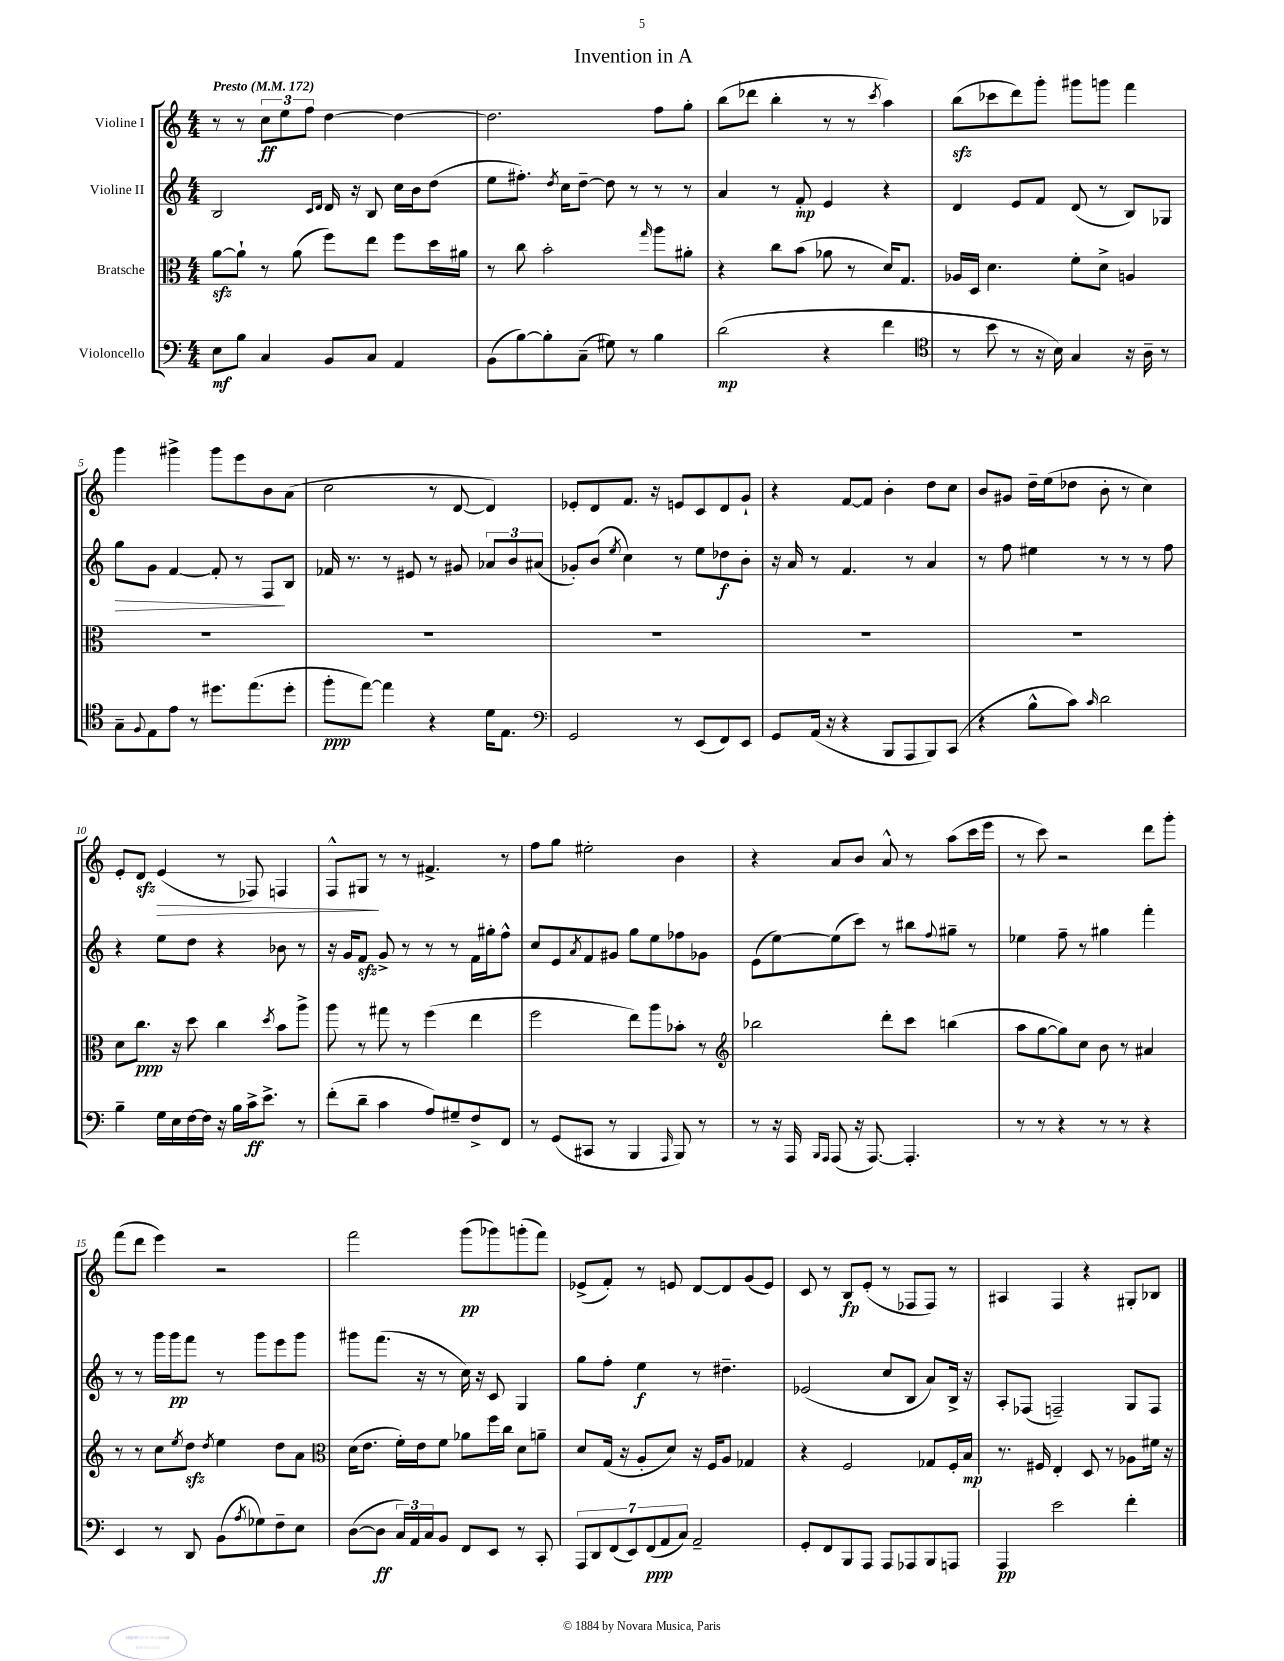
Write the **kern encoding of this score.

**kern	**kern	**kern	**kern
*staff4	*staff3	*staff2	*staff1
*clefF4	*clefC3	*clefG2	*clefG2
*k[]	*k[]	*k[]	*k[]
*M4/4	*M4/4	*M4/4	*M4/4
*MM172	*MM172	*MM172	*MM172
8E	[8a	2B	8r
8B	8a`]	.	8r
4C	8r	.	12cc
.	.	.	12ee
.	(8a	.	.
.	.	.	12ff
.	.	16qqc	.
.	.	16qqd	.
8BB	8ff)	16d	[4dd
.	.	16r	.
8C	8ee	8B	.
4AA	8ff	16cc	4dd_
.	.	16b	.
.	16dd	(8dd	.
.	16a#	.	.
=	=	=	=
(8BB	8r	8ee	2.dd]
[8B)	8cc	8.ff#')	.
8B']	2b'	.	.
.	.	8qdd	.
.	.	16cc	.
(8C~	.	[8dd~	.
8G#)	.	8dd]	.
8r	.	8r	.
.	16qqgg	.	.
4B	8aa	8r	8ff
.	8a#'	8r	8gg'
=	=	=	=
(2d	4r	4a	(8bb
.	.	.	8ddd-
.	8cc	8r	4bb'
.	(8b	8f'	.
4r	8a-	4e	8r
.	8r	.	8r
.	.	.	8qccc
4f	16d)	4r	4aa)
.	8.G	.	.
=	=	=	=
*clefC4	*	*	*
8r	16A-	4d	(8bb
.	16D	.	.
8b	4.d	.	8ccc-
8r	.	8e	8ddd)
16r	.	8f	8ggg'
16B)	.	.	.
4G	8f'	(8d	8ggg#
.	8d^	8r	8ggg
16r	4A	8B)	4fff
16A~	.	.	.
8r	.	8G-	.
=	=	=	=
8G~	1r	8gg	4ggg
8qqF	.	.	.
8E	.	8g	.
8e	.	[4f	4ggg#^
8r	.	.	.
8.dd#	.	8f']	8ggg#
.	.	8r	8eee
(8.ee	.	.	.
.	.	8F	8b
8dd#'	.	8B	(8a
=	=	=	=
8ff'	1r	16f-	2cc
.	.	8.r	.
[8ee)	.	.	.
4ee]	.	8r	.
.	.	8e#	.
4r	.	8r	8r
.	.	8g#	[8d
16d	.	12a-	4d])
8.E	.	.	.
.	.	12b	.
.	.	(12a#	.
=	=	=	=
*clefF4	*	*	*
2GG	1r	8g-')	8e-'
.	.	(8b	8d
.	.	8qee	.
.	.	4cc)	8.f
.	.	.	16r
8r	.	8r	8e
(8EE	.	8ee	8c
8FF)	.	8dd-	8d
8EE	.	8b'	8g`
=	=	=	=
8GG	1r	16r	4r
.	.	16a	.
(16AA	.	8r	.
16r	.	.	.
4r	.	4.f	[8f
.	.	.	8f]
8BBB	.	.	4b'
8AAA	.	8r	.
8BBB)	.	4a	8dd
(8CC	.	.	8cc
=	=	=	=
4r	1r	8r	8b
.	.	8ff	8g#
8B^^	.	4ee#	16dd~
.	.	.	(16ee
8c)	.	.	8dd-
16qqc	.	.	.
2d	.	8r	8b'
.	.	8r	8r
.	.	8r	4cc)
.	.	8ff	.
=	=	=	=
4B~	8d	4r	8e'
.	8.cc	.	8d
16G	.	8ee	(4e
16E	16r	.	.
[16F	8dd	8dd	.
16F]	.	.	.
16r	4cc	4r	8r
16B	.	.	.
16c^	.	.	8F-)
8.e^	.	.	.
.	8qdd	.	.
.	8b	8b-	4F
8r	8aa^	8r	.
=	=	=	=
(8f'	8aa	16r	8F^^
.	.	16g	.
8d~	8r	8f	8G#
4c	8gg#	8g^	8r
.	8r	8r	8r
8A)	(4ff	8r	4.f#^
8G#~	.	8r	.
8F^	4ee	16f	.
.	.	16gg#'	.
8FF	.	8ff^^	8r
=	=	=	=
8r	2ff	8cc	8ff
(8GG	.	8e	8gg
.	.	8qa	.
8CC#	.	8f	2ee#'
8r	.	8g#	.
4BBB	8ee)	8gg	.
.	8aa	8ee	.
16qqAAA	.	.	.
8BBB)	8b-'	8ff-	4b
8r	8r	8g-	.
=	=	=	=
*	*clefG2	*	*
8r	2bb-	(8e	4r
16r	.	[8ee)	.
16AAA	.	.	.
16qqBBB	.	.	.
16qqAAA	.	.	.
(8AAA	.	(8ee]	8a
16r	.	8ccc)	8b
[8.AAA)	.	.	.
.	8ddd'	8r	8a^^
4.AAA']	8ccc	8bb#	8r
.	.	8qqff	.
.	(4bb	8gg#~	(8aa
.	.	8r	16ccc
.	.	.	16eee
=	=	=	=
8r	8aa	4ee-	8r
8r	[8gg	.	8ccc)
4r	8gg])	8ff~	2r
.	8cc	8r	.
8r	8b	4gg#	.
8r	8r	.	.
4r	4a#	4fff'	8ddd
.	.	.	8ggg'
=	=	=	=
4EE	8r	8r	(8fff
.	8r	8r	8ddd
8r	8cc	16ggg	4eee)
.	.	16ggg	.
.	8qee	.	.
8DD	8dd	8fff	.
.	8qdd	.	.
(8BB	4ee	8r	2r
8qA	.	.	.
8G-)	.	8ggg	.
8F~	8dd	8eee	.
8E	8a	8ggg	.
=	=	=	=
*	*clefC3	*	*
([8D	(16d	8ggg#	2fff
.	8.e	.	.
8D]	.	(8.fff	.
24C)	16f')	.	.
24AA	.	.	.
.	16e	16r	.
24C	.	.	.
8BB	8f	8r	.
8FF	8a-	16cc)	(8ggg
.	.	16r	.
8EE	16ff	8c	8ggg-)
.	16cc	.	.
8r	8d	4G	(8ggg'
8CC'	8a~	.	8fff)
=	=	=	=
14AAA	8d	8gg	(8e-^
14DD	.	.	.
.	(16G	8ff'	8f')
(14FF	.	.	.
.	16r	.	.
14EE)	.	.	.
.	8A'	4ee	8r
(14FF	.	.	.
14AA	.	.	.
.	8d)	.	8e
14C)	.	.	.
2AA~	16r	8r	[8d
.	16F	.	.
.	8A	4.dd#~	8d]
.	4G-	.	(8g
.	.	.	8e)
=	=	=	=
8GG'	4r	(2e-	8c
8FF	.	.	8r
8BBB	2F	.	8B
8AAA	.	.	(8e'
8AAA	.	8cc	8r
8AAA-	.	8B	8F-
8BBB	8G-	8a)	8F-)
8AAA	16F'	16B^	8r
.	16B	16r	.
=	=	=	=
4AAA	8.r	8A'	4A#
.	.	(8F-	.
.	16F#	.	.
2e	4E'	2F~)	4F
.	8D	.	4r
.	8r	.	.
4f'	8A-	8G	8G#'
.	16f#	8F	8B-
.	16r	.	.
==	==	==	==
*-	*-	*-	*-
